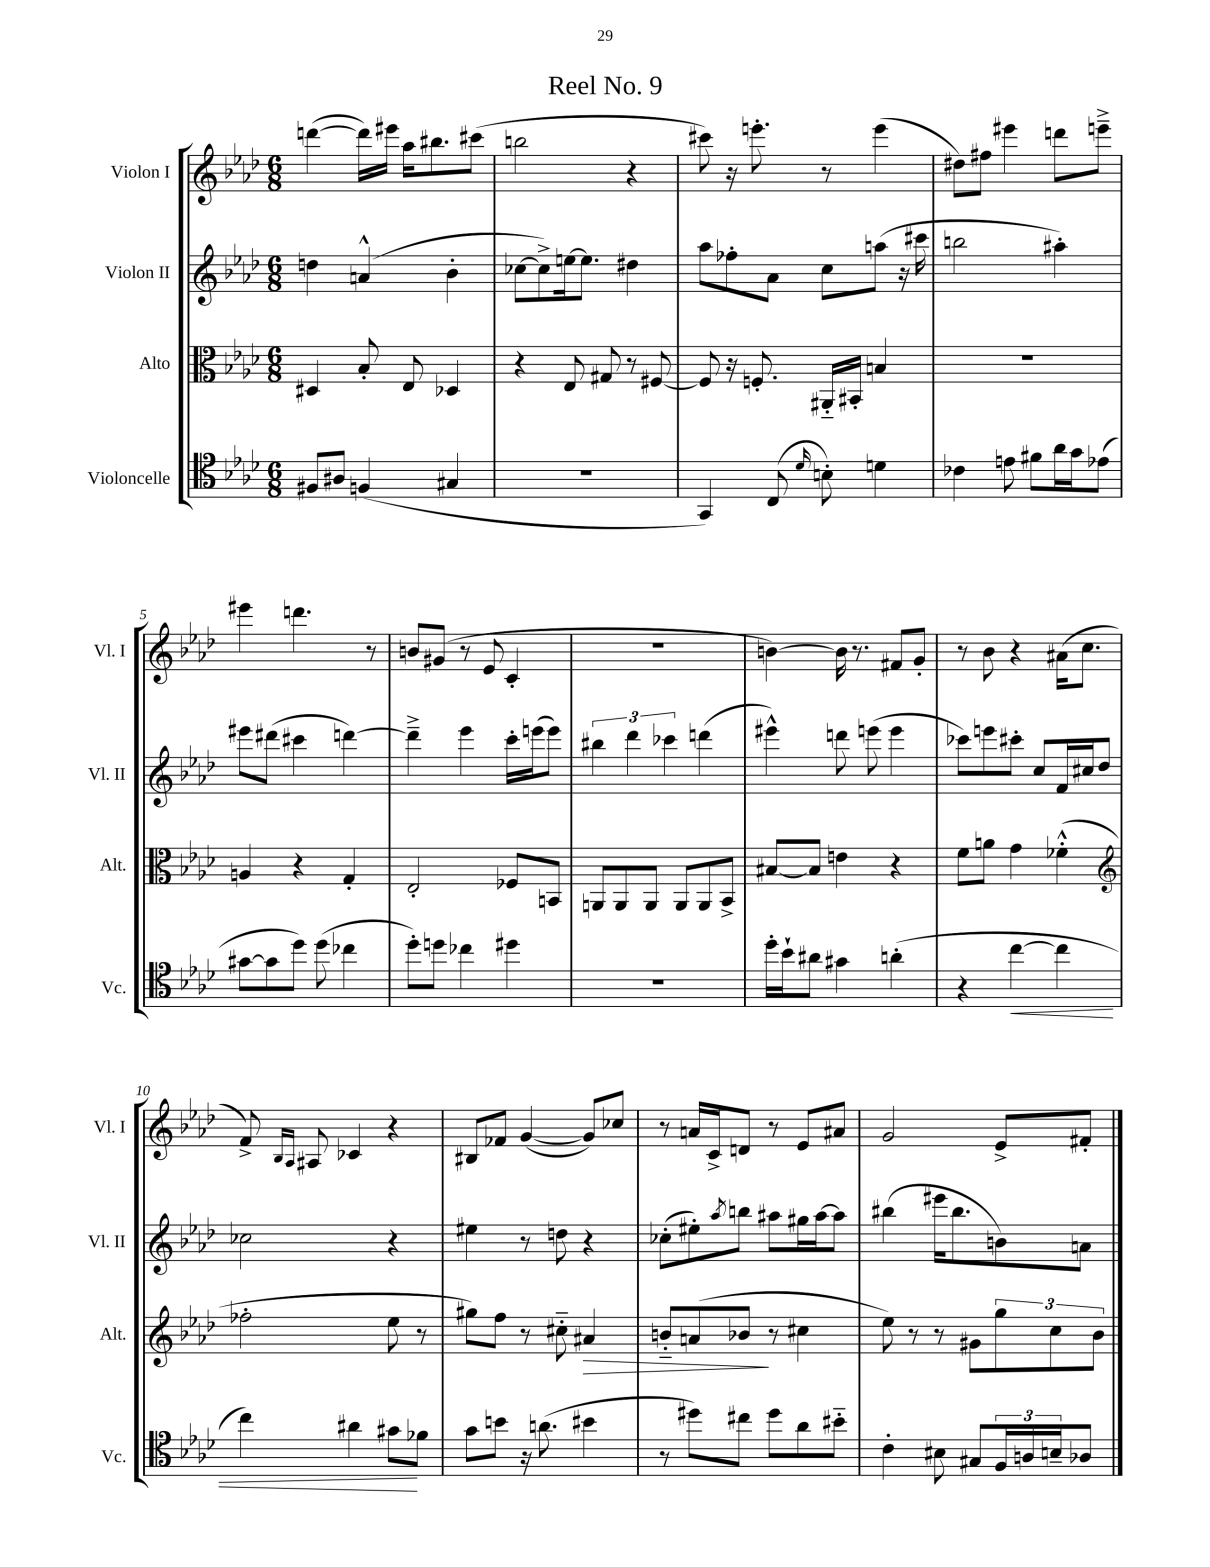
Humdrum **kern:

**kern	**dynam	**kern	**dynam	**kern	**kern
*part4	*part4	*part3	*part3	*part2	*part1
*staff4	*staff4	*staff3	*staff3	*staff2	*staff1
*I"Violoncelle	*	*I"Alto	*	*I"Violon II	*I"Violon I
*I'Vc.	*	*I'Alt.	*	*I'Vl. II	*I'Vl. I
*clefC4	*	*clefC3	*	*clefG2	*clefG2
*k[b-e-a-d-]	*	*k[b-e-a-d-]	*	*k[b-e-a-d-]	*k[b-e-a-d-]
*M6/8	*	*M6/8	*	*M6/8	*M6/8
=1	=1	=1	=1	=1	=1
8F#X/L	.	4D#X/	.	4ddn\	([4dddn\
8A#X/J	.	.	.	.	.
(4Fn/	.	8B-'/	.	(4an^^/	16ddd\LL])
.	.	.	.	.	16eee#X\JJ
.	.	8E-/	.	.	16aa-\KL
.	.	.	.	.	8.bb#X\
4G#X/	.	4D-X/	.	4b-'\	.
.	.	.	.	.	(8ccc#X\J
=2	=2	=2	=2	=2	=2
2.r	.	4r	.	[8cc-X\L	2bbn\
.	.	.	.	8cc-^\])	.
.	.	8E-/	.	[16een\k	.
.	.	.	.	8.ee\J]	.
.	.	8G#X/	.	.	.
.	.	8r	.	4dd#X\	4r
.	.	[8F#X/	.	.	.
=3	=3	=3	=3	=3	=3
4GG/)	.	8F#/]	.	8aa-\L	8ccc#X\)
.	.	16r	.	8ff-X'\	16r
.	.	8.Fn'/	.	.	8.eeen'\
(8C/	.	.	.	8a-\J	.
16qqd-/	.	.	.	.	.
8Bn'\)	.	16AA#X/LL	.	8cc\L	8r
.	.	16BB#X'/JJ	.	.	.
4dn\	.	4Bn/	.	(8aan\J	(4eee\
.	.	.	.	16r	.
.	.	.	.	16ccc#X\	.
=4	=4	=4	=4	=4	=4
4c-X\	.	2.r	.	2bbn\	8dd#X\L)
.	.	.	.	.	8ff#X\J
8en\	.	.	.	.	4eee#X\
8f#X\L	.	.	.	.	.
16a-\L	.	.	.	4aa#X'\)	8dddn\L
16g\J	.	.	.	.	.
(8e-X\J	.	.	.	.	8eeen~^\J
!!LO:LB:g=z
=5	=5	=5	=5	=5	=5
[8g#X\L	.	4An/	.	8eee#X\L	4eee#X\
8g#\]	.	.	.	(8ddd#X\J	.
8dd-\J)	.	4r	.	4ccc#X\	4.dddn\
(8dd-\	.	.	.	.	.
4cc-X\	.	4G'/	.	[4dddn\)	.
.	.	.	.	.	8r
=6	=6	=6	=6	=6	=6
8dd-'\L)	.	2E-'/	.	4ddd~^\]	8bn/L
8ddn\J	.	.	.	.	(8g#X/J
4cc-X\	.	.	.	4eee-\	8r
.	.	.	.	.	8e-/
4dd#X\	.	8F-X/L	.	16ccc'\LL	4c'/
.	.	.	.	(16eeen\J	.
.	.	8BBn/J	.	8eee\J)	.
=7	=7	=7	=7	=7	=7
2.r	.	8AAn/L	.	6bb#X\	2.r
.	.	8AA/	.	.	.
.	.	.	.	6ddd-\	.
.	.	8AA/J	.	.	.
.	.	.	.	6ccc-X\	.
.	.	8AA/L	.	.	.
.	.	8AA/	.	(4dddn\	.
.	.	8BB-^/J	.	.	.
=8	=8	=8	=8	=8	=8
16dd-'\LL	.	[8B#X/L	.	4eee#X^^\)	[4bn\)
16b-`\J	.	.	.	.	.
8a#X\J	.	8B#/J]	.	.	.
4g#X\	.	4en\	.	8dddn\	16b\]
.	.	.	.	.	8.r
.	.	.	.	(8eeen\	.
(4an'\	.	4r	.	4eee\	8f#X/L
.	.	.	.	.	8g'/J
=9	=9	=9	=9	=9	=9
4r	.	8f\L	.	8ccc-X\L)	8r
.	.	8an\J	.	8eeen\	8b-\
!	!LO:HP:b	!	!	!	!
[4cc\	<	4g\	.	8ccc#X'\J	4r
.	.	.	.	8cc/L	.
4cc\]	.	(4f-X'^^\	.	16f/L	(16a#X\KL
.	.	.	.	16cc#X/J	8.cc\J
.	.	.	.	8dd-/J	.
!!LO:LB:g=z
=10	=10	=10	=10	=10	=10
*	*	*clefG2	*	*	*
4cc\)	.	2ff-X'\	.	2cc-X\	8f^/)
.	.	.	.	.	16qqB-/LL
.	.	.	.	.	16qqA-/JJ
.	.	.	.	.	8A#X/
4a#X\	.	.	.	.	4c-X/
8g#X\L	.	8ee-\	.	4r	4r
8f-X\J	[	8r	.	.	.
=11	=11	=11	=11	=11	=11
8g\L	.	8gg#X\L)	.	4ee#X\	8B#X/L
8bn\J	.	8ff\J	.	.	8f-X/J
16r	.	8r	.	8r	([4g/
(8.an\	.	.	.	.	.
.	.	8cc#X\	.	8ddn\	.
!	!	!	!LO:HP:b	!	!
4b#X\	.	4a#X/	>	4r	8g/L])
.	.	.	.	.	8cc-X/J
=12	=12	=12	=12	=12	=12
8r	.	8bn/L	.	(8cc-X'\L	8r
8dd#X\L)	.	(8an/	.	8ee#X'\)	16an/LL
.	.	.	.	.	16c^/J
.	.	.	.	8qaa-/	.
8cc#X\J	.	8b-X/J	.	8bbn\J	8dn/J
8dd#\L	.	8r	]	8aa#X\L	8r
8a-\	.	4cc#X\	.	16gg#X\L	8e-/L
.	.	.	.	[16aa#\J	.
8b#X\J	.	.	.	8aa#\J]	8a#X/J
=13	=13	=13	=13	=13	=13
4c'\	.	8ee-\)	.	(4bb#X\	2g/
.	.	8r	.	.	.
8B#X\	.	8r	.	16eee#X\KL	.
.	.	.	.	8.bb#\	.
8G#X/L	.	8g#X\L	.	.	.
24F/L	.	12gg\	.	8bn\)	8e-^/L
24An/	.	.	.	.	.
24Bn~/J	.	12cc\	.	.	.
8A-X/J	.	.	.	8an\J	8f#X'/J
.	.	12b-\J	.	.	.
==	==	==	==	==	==
*-	*-	*-	*-	*-	*-
